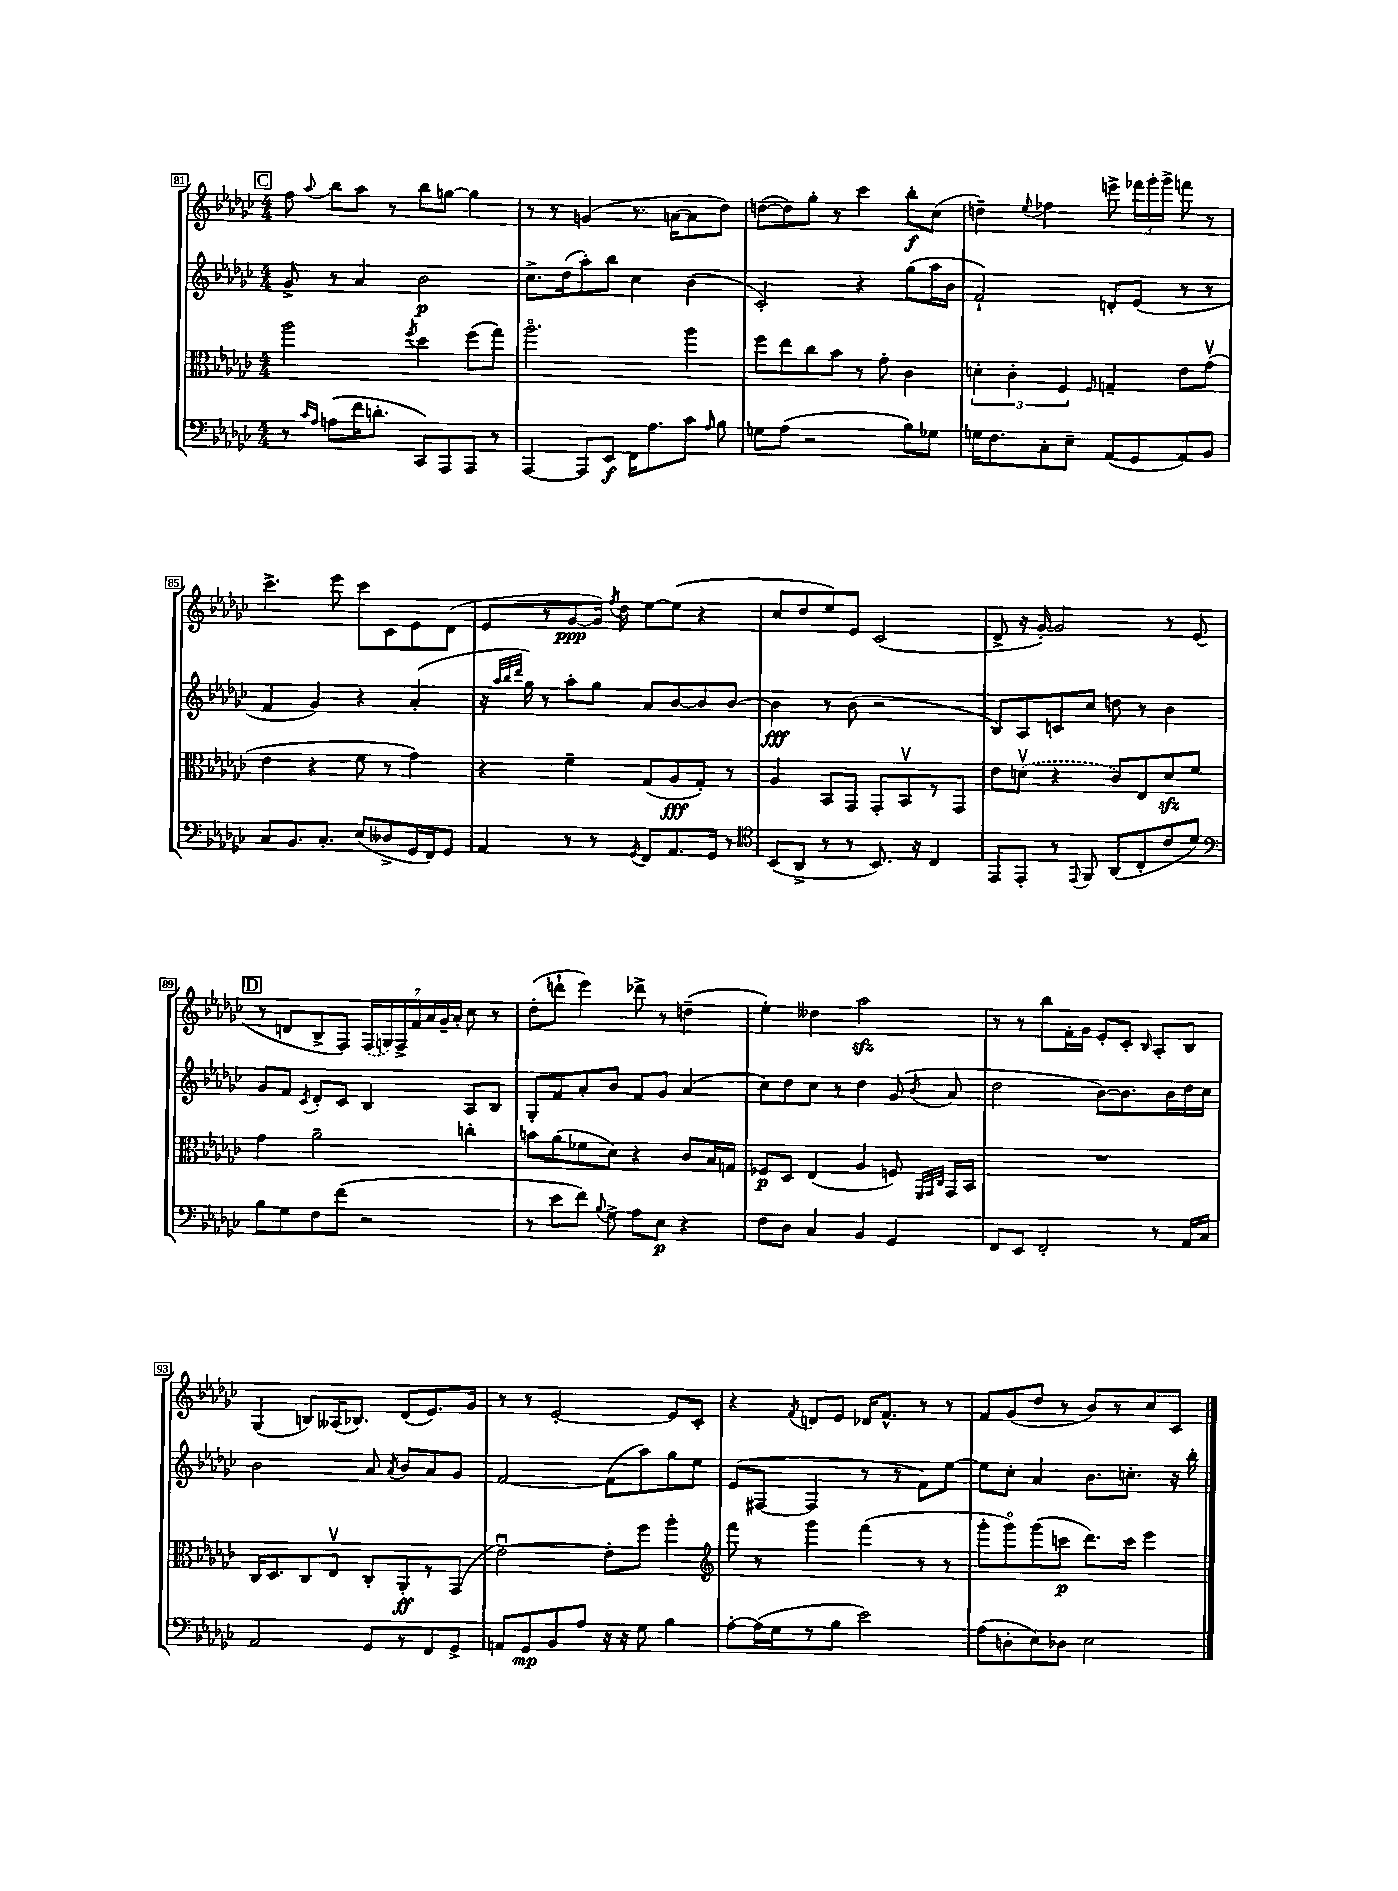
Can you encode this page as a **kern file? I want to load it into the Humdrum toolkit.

**kern	**kern	**kern	**kern
*staff4	*staff3	*staff2	*staff1
*clefF4	*clefC3	*clefG2	*clefG2
*k[b-e-a-d-g-c-]	*k[b-e-a-d-g-c-]	*k[b-e-a-d-g-c-]	*k[b-e-a-d-g-c-]
*M4/4	*M4/4	*M4/4	*M4/4
8r	2aa-	8g-^	8ff
16qqc-	.	.	.
16qqA-	.	.	8qqaa-
(8A	.	8r	8bb-
16f	.	4a-	8aa-
8.d'	.	.	.
.	.	.	8r
.	8qff	.	.
8CC-)	4dd-	2b-	8bb-
8AAA-	.	.	[8gg
8AAA-	(8ff	.	4gg]
8r	8gg-)	.	.
=	=	=	=
[4AAA-	2.aa-o	8.cc-^	8r
.	.	.	8r
.	.	(16dd-	.
8AAA-]	.	8aa-')	(4g
8EE-	.	8bb-	.
16FF	.	4cc-	8.r
8.A-	.	.	.
.	.	.	[16a
8c-	4aa-	(4b-	8a]
16qqA-	.	.	.
8B-	.	.	8dd-)
=	=	=	=
8G	8ff	2c-')	([8dd
(8A-	8ee-	.	8dd])
2r	8cc-	.	8gg-'
.	8b-	.	8r
.	8r	4r	4ccc-
.	8g-'	.	.
8B-)	4c-	(8gg-	8bb-'
8G-	.	16aa-	(8cc-
.	.	16b-	.
=	=	=	=
16G	6d'	2f`)	4dd~)
8.F	.	.	.
.	6c-'	.	.
.	.	.	8qqee-
8C-'	.	.	4ff-
.	6F	.	.
8E-~	.	.	.
.	16qqF	.	.
(8AA-	4G~	8d'	8eee^
8GG-	.	(8e-	24fff-
.	.	.	24ggg-'
.	.	.	24ggg-^
8AA-)	8e-	8r	8fff
8BB-	(8g-v	8r	8r
=	=	=	=
8C-	4e-	4f	4.ccc-^
8.BB-	.	.	.
.	4r	4g-)	.
8.C-'	.	.	.
.	.	.	8eee-
(8E-	8f	4r	8ccc-
8D--^	8r	.	8c-
16GG-	4g-)	(4a-'	8e-
16FF)	.	.	.
8GG-	.	.	(8d-
=	=	=	=
4AA-	4r	16r	8e-
.	.	32qqaa-	.
.	.	32qqbb-	.
.	.	32qqddd-	.
.	.	16gg-)	.
.	.	8r	8r
8r	4f~	8aa-'	[8g-
8r	.	8gg-	16g-])
.	.	.	8qff
.	.	.	16dd-
8qGG-	.	.	.
8FF	(8G-	8a-	[8ee-
8.AA-	8A-	[8b-	(8ee-]
.	8G-')	8b-]	4r
16GG-	.	.	.
8r	8r	[8b-	.
=	=	=	=
*clefC4	*	*	*
(8BB-	4A-	4b-]	8cc-
8AA-^	.	.	8dd-
8r	8BB-	8r	8ee-)
8r	8GG-	(8b-	8e-
8.BB-)	8GG-'	2r	(2c-
.	8BB-v	.	.
16r	.	.	.
4C-	8r	.	.
.	8GG-	.	.
=	=	=	=
8EE-	8e-	8B-)	8d-^
8EE-'	(8dv	8A-	16r
.	.	.	[16g-')
8r	4r	8c	2g-]
8qqEE-	.	.	.
8FF	.	8cc-	.
(8AA-	8c-)	8dd	.
8C-'	8E-	8r	.
8c-	8d	4b-	8r
8d-)	8f	.	(8e-
=	=	=	=
*clefF4	*	*	*
8B-	4g-	8g-	8r
8G-	.	8f	8d
.	.	8qc-	.
8F	2a-~	8d-'	8B-^
(8f	.	8c-	8F)
2r	.	4B-	(28F
.	.	.	28G)
.	.	.	28F^
.	.	.	28f
.	.	.	28a-
.	.	.	28g-~
.	.	.	28a-'
.	4cc'	8A-	8cc-
.	.	8B-	8r
=	=	=	=
8r	8b	8G-'	(8dd-'
8e-	(8a-	8f	8ddd`
8f)	8f-	8a-'	4eee-)
8qqB-	.	.	.
8G-^	8d-)	8b-	.
8A-	4r	8f	8ddd-^
8E-	.	8g-	8r
4r	8c-	(4a-	(4dd~
.	16B-	.	.
.	16G	.	.
=	=	=	=
8F	8F-	8cc-)	4ee-')
8D-	8D-	8dd-	.
4C-	(4E-	8cc-	4dd--
.	.	8r	.
4BB-	4A-	4dd-	2aa-
4GG-	8F)	(8g-	.
.	32qqFF	.	.
.	32qqGG-	.	.
.	32qqC-	8qb-	.
.	16GG-	8a-	.
.	16BB-	.	.
=	=	=	=
8FF	1r	2dd-	8r
8EE-	.	.	8r
2FF'	.	.	8bb-
.	.	.	16f'
.	.	.	16g-
.	.	[8b-)	8e-'
.	.	8.b-]	8c-'
.	.	.	16qqB-
8r	.	.	8A-'
.	.	16b-	.
16AA-	.	16dd-	8B-
16C-	.	16cc-	.
=	=	=	=
2AA-	16C-	2b-	(4G-
.	8.D-	.	.
.	8C-	.	8B)
.	8E-v	.	(16A--
.	.	.	8.B-)
8GG-	8C-'	8a-	.
.	.	8qa-	.
8r	8AA-'	8b-	(8d-
8FF	8r	8a-	8.e-)
8GG-^	(8GG-	8g-	.
.	.	.	16g-
=	=	=	=
8AA	[2e-u)	[2f	8r
8GG-	.	.	8r
8BB-	.	.	[2e-'
8A-	.	.	.
16r	8e-']	(8f]	.
16r	.	.	.
8G-	8ff	8aa-)	.
4B-	4aa-'	8gg-	8e-]
.	.	8ee-	8c-'
=	=	=	=
*	*clefG2	*	*
[8A-'	8fff	(8e-	4r
(16A-]	8r	[8F#	.
16G-	.	.	.
.	.	.	8qf
8r	4ggg-	4F#]	8d
8B-	.	.	8e-
2e-)	(4fff	8r	16d-
.	.	.	8.f^^
.	.	8r	.
.	8r	8f)	8r
.	8r	[8ee-	8r
=	=	=	=
(8A-	8ggg-'	8ee-]	8f
8D'	8ggg-o)	8cc-'	(8g-
8E-)	(8ggg-	4a-	8dd-
8D-	8ccc	.	8r
2E-	8.ddd-)	8.b-	8b-)
.	.	.	8r
.	16ccc	8.cc'	.
.	4eee-	.	8cc-
.	.	16r	8c-
.	.	16bb-'	.
==	==	==	==
*-	*-	*-	*-
